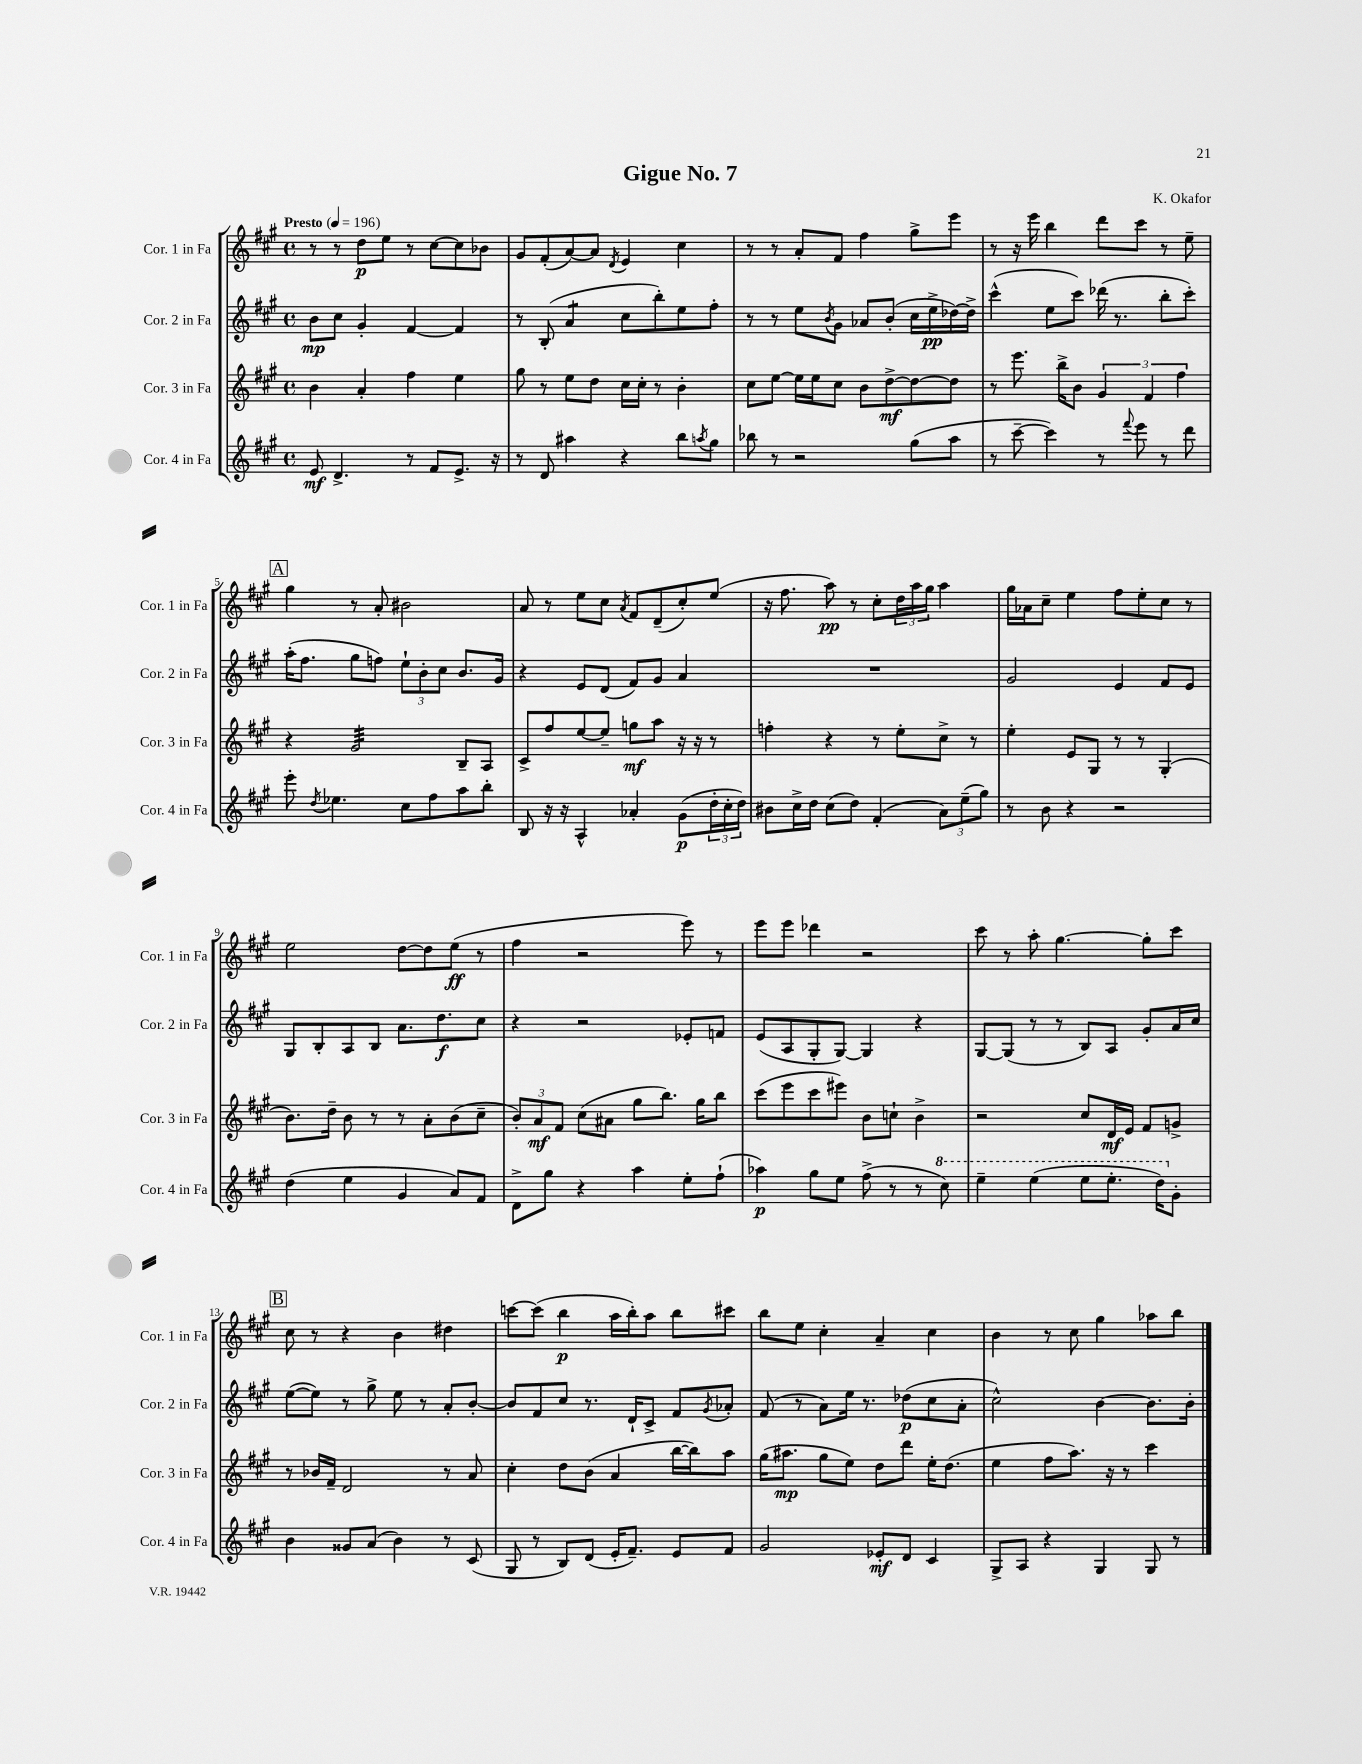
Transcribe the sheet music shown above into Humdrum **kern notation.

**kern	**dynam	**kern	**dynam	**kern	**dynam	**kern	**dynam
*part4	*part4	*part3	*part3	*part2	*part2	*part1	*part1
*staff4	*staff4	*staff3	*staff3	*staff2	*staff2	*staff1	*staff1
*I"Cor. 4 in Fa	*	*I"Cor. 3 in Fa	*	*I"Cor. 2 in Fa	*	*I"Cor. 1 in Fa	*
*I'Cor. 4 in Fa	*	*I'Cor. 3 in Fa	*	*I'Cor. 2 in Fa	*	*I'Cor. 1 in Fa	*
*clefG2	*	*clefG2	*	*clefG2	*	*clefG2	*
*k[f#c#g#]	*	*k[f#c#g#]	*	*k[f#c#g#]	*	*k[f#c#g#]	*
*M4/4	*	*M4/4	*	*M4/4	*	*M4/4	*
*met(c)	*	*met(c)	*	*met(c)	*	*met(c)	*
*MM196	*	*MM196	*	*MM196	*	*MM196	*
=1	=1	=1	=1	=1	=1	=1	=1
!	!	!	!	!	!	!LO:TX:a:B:t=Presto	!
8e/	mf	4b\	.	8b\L	mp	8r	.
4.d^/	.	.	.	8cc#\J	.	8r	.
.	.	4a'/	.	4g#'/	.	8dd\L	p
.	.	.	.	.	.	8ee\J	.
8r	.	4ff#\	.	[4f#/	.	8r	.
8f#/L	.	.	.	.	.	[8cc#\L	.
8.e^/J	.	4ee\	.	4f#/]	.	8cc#\]	.
.	.	.	.	.	.	8b-X\J	.
16r	.	.	.	.	.	.	.
=2	=2	=2	=2	=2	=2	=2	=2
8r	.	8gg#\	.	8r	.	8g#/L	.
8d/	.	8r	.	(8B'/	.	(8f#'/	.
*	*	*	*	*tremolo	*	*	*
4aa#X\	.	8ee\L	.	8a/L	.	[8a/)	.
.	.	8dd\J	.	8a/J	.	8a/J]	.
*	*	*	*	*Xtremolo	*	*	*
.	.	.	.	.	.	8qd/	.
4r	.	16cc#\LL	.	8cc#\L	.	4e/	.
.	.	16cc#'\JJ	.	.	.	.	.
.	.	8r	.	8bb'\)	.	.	.
8bb\L	.	4b'\	.	8ee\	.	4cc#\	.
8qaan/	.	.	.	.	.	.	.
8gg#\J	.	.	.	8ff#'\J	.	.	.
=3	=3	=3	=3	=3	=3	=3	=3
8bb-X\	.	8cc#\L	.	8r	.	8r	.
8r	.	[8ee\J	.	8r	.	8r	.
2r	.	16ee\LL]	.	8ee\L	.	8a'/L	.
.	.	16ee\J	.	.	.	.	.
.	.	.	.	8qb/	.	.	.
.	.	8cc#\J	.	8g#\J	.	8f#/J	.
.	.	8b\L	.	8a-X/L	.	4ff#\	.
.	.	[8dd^\	mf	(8b'/J	.	.	.
(8gg#\L	.	8dd\_	.	16cc#\LL	.	8gg#^\L	.
.	.	.	.	16ee^\	pp	.	.
8aa\J	.	8dd\J]	.	[16dd-X\)	.	8eee\J	.
.	.	.	.	16dd-^\JJ]	.	.	.
=4	=4	=4	=4	=4	=4	=4	=4
8r	.	8r	.	(4ccc#^^\	.	8r	.
[8ccc#~\	.	8.eee\	.	.	.	16r	.
.	.	.	.	.	.	16eee\	.
4ccc#\])	.	.	.	8ee\L	.	4bb\	.
.	.	16bb^\KL	.	.	.	.	.
.	.	8b\J	.	8ccc#\J)	.	.	.
8r	.	6g#/	.	(16ddd-X\	.	8ddd\L	.
.	.	.	.	8.r	.	.	.
8qqfff#/	.	.	.	.	.	.	.
8eee\	.	.	.	.	.	8ccc#\J	.
.	.	6f#/	.	.	.	.	.
8r	.	.	.	8bb'\L	.	8r	.
.	.	6ff#\	.	.	.	.	.
8ddd\	.	.	.	8ccc#'\J)	.	8ee~\	.
!!LO:LB:g=z
!!LO:REH:place=s1:t=A
=5	=5	=5	=5	=5	=5	=5	=5
8eee'\	.	4r	.	(16aa'\KL	.	4gg#\	.
.	.	.	.	8.ff#\J	.	.	.
8qdd/	.	.	.	.	.	.	.
4.ee-X\	.	.	.	.	.	.	.
*	*	*tremolo	*	*	*	*	*
.	.	32g#/LLL	.	8gg#\L	.	8r	.
.	.	32g#/	.	.	.	.	.
.	.	32g#/	.	.	.	.	.
.	.	32g#/	.	.	.	.	.
.	.	32g#/	.	8ffn\J)	.	8a'/	.
.	.	32g#/	.	.	.	.	.
.	.	32g#/	.	.	.	.	.
.	.	32g#/	.	.	.	.	.
8cc#\L	.	32g#/	.	12ee`\L	.	2b#X\	.
.	.	32g#/	.	.	.	.	.
.	.	32g#/	.	.	.	.	.
.	.	.	.	12b'\	.	.	.
.	.	32g#/	.	.	.	.	.
8ff#\	.	32g#/	.	.	.	.	.
.	.	32g#/	.	.	.	.	.
.	.	.	.	12cc#\J	.	.	.
.	.	32g#/	.	.	.	.	.
.	.	32g#/JJJ	.	.	.	.	.
*	*	*Xtremolo	*	*	*	*	*
8aa\	.	8B~/L	.	8.b/L	.	.	.
8bb'\J	.	8A/J	.	.	.	.	.
.	.	.	.	16g#/Jk	.	.	.
=6	=6	=6	=6	=6	=6	=6	=6
8B/	.	8c#^/L	.	4r	.	8a/	.
16r	.	8ff#/	.	.	.	8r	.
16r	.	.	.	.	.	.	.
4A^^/	.	[8ee/	.	8e/L	.	8ee\L	.
.	.	8ee~/J]	.	(8d/J	.	8cc#\J	.
.	.	.	.	.	.	8qa/	.
4a-X'/	.	8ggn\L	mf	8f#/L)	.	8f#/L	.
.	.	8aa\J	.	8g#/J	.	(8d~/	.
(8g#\L	p	16r	.	4a/	.	8cc#'/)	.
.	.	16r	.	.	.	.	.
24dd'\L	.	8r	.	.	.	(8ee/J	.
24cc#'\	.	.	.	.	.	.	.
24dd\JJ)	.	.	.	.	.	.	.
=7	=7	=7	=7	=7	=7	=7	=7
8b#X\L	.	4ffn'\	.	1r	.	16r	.
.	.	.	.	.	.	8.ff#\	.
16cc#^\L	.	.	.	.	.	.	.
16dd\JJ	.	.	.	.	.	.	.
(8cc#\L	.	4r	.	.	.	8aa\)	pp
8dd\J)	.	.	.	.	.	8r	.
(4f#'/	.	8r	.	.	.	8cc#'\L	.
.	.	8ee'\L	.	.	.	24dd\L	.
.	.	.	.	.	.	24aa\	.
.	.	.	.	.	.	24gg#\JJ	.
12a\L)	.	8cc#^\J	.	.	.	4aa\	.
(12ee~\	.	.	.	.	.	.	.
.	.	8r	.	.	.	.	.
12gg#\J)	.	.	.	.	.	.	.
=8	=8	=8	=8	=8	=8	=8	=8
8r	.	4ee'\	.	2g#/	.	16gg#\LL	.
.	.	.	.	.	.	16a-X\J	.
8b\	.	.	.	.	.	8cc#~\J	.
4r	.	8e/L	.	.	.	4ee\	.
.	.	8G#/J	.	.	.	.	.
2r	.	8r	.	4e/	.	8ff#\L	.
.	.	8r	.	.	.	8ee'\	.
.	.	(4G#'/	.	8f#/L	.	8cc#\J	.
.	.	.	.	8e/J	.	8r	.
!!LO:LB:g=z
=9	=9	=9	=9	=9	=9	=9	=9
(4dd\	.	8.b\L)	.	8G#/L	.	2ee\	.
.	.	.	.	8B'/	.	.	.
.	.	16dd~\Jk	.	.	.	.	.
4ee\	.	8b\	.	8A/	.	.	.
.	.	8r	.	8B/J	.	.	.
4g#/	.	8r	.	8.a\L	.	[8dd\L	.
.	.	8a'\L	.	.	.	8dd\]	.
.	.	.	.	8.dd\	f	.	.
8a/L)	.	(8b\	.	.	.	(8ee\J	ff
8f#/J	.	8cc#~\J	.	8cc#\J	.	8r	.
=10	=10	=10	=10	=10	=10	=10	=10
8d^\L	.	12b'/L)	.	4r	.	4ff#\	.
.	.	12a/	mf	.	.	.	.
8gg#\J	.	.	.	.	.	.	.
.	.	12f#/J	.	.	.	.	.
4r	.	(8cc#\L	.	2r	.	2r	.
.	.	8a#X\J	.	.	.	.	.
4aa\	.	8gg#\L	.	.	.	.	.
.	.	8.bb\J)	.	.	.	.	.
8ee'\L	.	.	.	8e-X'/L	.	8eee\)	.
.	.	16gg#\KL	.	.	.	.	.
(8ff#`\J	.	8bb\J	.	8fn/J	.	8r	.
=11	=11	=11	=11	=11	=11	=11	=11
4aa-X\)	p	(8ccc#\L	.	(8e/L	.	8eee\L	.
.	.	8eee\	.	8A/	.	8eee\J	.
8gg#\L	.	8ccc#\	.	8G#'/	.	4ddd-X\	.
8ee\J	.	8eee#X\J)	.	[8G#/J)	.	.	.
(8ff#^\	.	8b\L	.	4G#/]	.	2r	.
8r	.	8ccn`\J	.	.	.	.	.
8r	.	4b^\	.	4r	.	.	.
*8va	*	*	*	*	*	*	*
8ccc#\)	.	.	.	.	.	.	.
=12	=12	=12	=12	=12	=12	=12	=12
4eee~\	.	2r	.	[8G#/L	.	8ccc#\	.
.	.	.	.	(8G#/J]	.	8r	.
(4eee\	.	.	.	8r	.	8aa'\	.
.	.	.	.	8r	.	[4.gg#\	.
8eee\L	.	8cc#/L	.	8B/L)	.	.	.
8.eee'\J	.	16d/L	mf	8A/J	.	.	.
.	.	16e/JJ	.	.	.	.	.
.	.	8f#/L	.	8g#'/L	.	8gg#'\L]	.
16ddd\KL)	.	.	.	.	.	.	.
*X8va	*	*	*	*	*	*	*
8g#'\J	.	8gn^/J	.	16a/L	.	8ccc#\J	.
.	.	.	.	16cc#/JJ	.	.	.
!!LO:LB:g=z
!!LO:REH:place=s1:t=B
=13	=13	=13	=13	=13	=13	=13	=13
4b\	.	8r	.	([8ee\L	.	8cc#\	.
.	.	16b-X/LL	.	8ee\J])	.	8r	.
.	.	16f#~/JJ	.	.	.	.	.
8g##X/L	.	2d/	.	8r	.	4r	.
(8a/J	.	.	.	8gg#^\	.	.	.
4b\)	.	.	.	8ee\	.	4b\	.
.	.	.	.	8r	.	.	.
8r	.	8r	.	8a'/L	.	4dd#X\	.
(8c#/	.	8a/	.	[8b'/J	.	.	.
=14	=14	=14	=14	=14	=14	=14	=14
8G#/	.	4cc#'\	.	8b/L]	.	[8cccn\L	.
8r	.	.	.	8f#/	.	(8ccc\J]	.
8B/L)	.	8dd\L	.	8cc#/J	.	4bb\	p
(8d/J	.	(8b\J	.	8.r	.	.	.
16e'/KL	.	4a/	.	.	.	16aa\LL	.
8.f#~/J)	.	.	.	16d`/KL	.	16bb'\J)	.
.	.	.	.	8c#^/J	.	8aa\J	.
8e/L	.	[16bb\LL	.	8f#/L	.	8bb\L	.
.	.	16bb\J])	.	.	.	.	.
.	.	.	.	8qg#/	.	.	.
8f#/J	.	8aa\J	.	8a-X'/J	.	8ccc#X\J	.
=15	=15	=15	=15	=15	=15	=15	=15
2g#/	.	(16gg#\KL	.	(8f#/	.	8bb\L	.
.	.	8.aa#X\J	mp	.	.	.	.
.	.	.	.	8r	.	8ee\J	.
.	.	8gg#\L	.	8a\L)	.	4cc#'\	.
.	.	8ee\J)	.	16ee\Jk	.	.	.
.	.	.	.	8.r	.	.	.
8e-X'/L	mf	8dd\L	.	.	.	4a~/	.
8d/J	.	8ddd\J	.	(8dd-X\L	p	.	.
4c#/	.	16ee'\KL	.	8cc#\	.	4cc#\	.
.	.	(8.dd\J	.	.	.	.	.
.	.	.	.	8a'\J	.	.	.
=16	=16	=16	=16	=16	=16	=16	=16
8G#^/L	.	4ee\	.	2cc#^^\)	.	4b\	.
8A/J	.	.	.	.	.	.	.
4r	.	8ff#\L	.	.	.	8r	.
.	.	8.aa\J)	.	.	.	8cc#\	.
4G#/	.	.	.	[4b\	.	4gg#\	.
.	.	16r	.	.	.	.	.
.	.	8r	.	.	.	.	.
8G#/	.	4ccc#\	.	8.b\L]	.	8aa-X\L	.
8r	.	.	.	.	.	8bb\J	.
.	.	.	.	16b'\Jk	.	.	.
==	==	==	==	==	==	==	==
*-	*-	*-	*-	*-	*-	*-	*-
